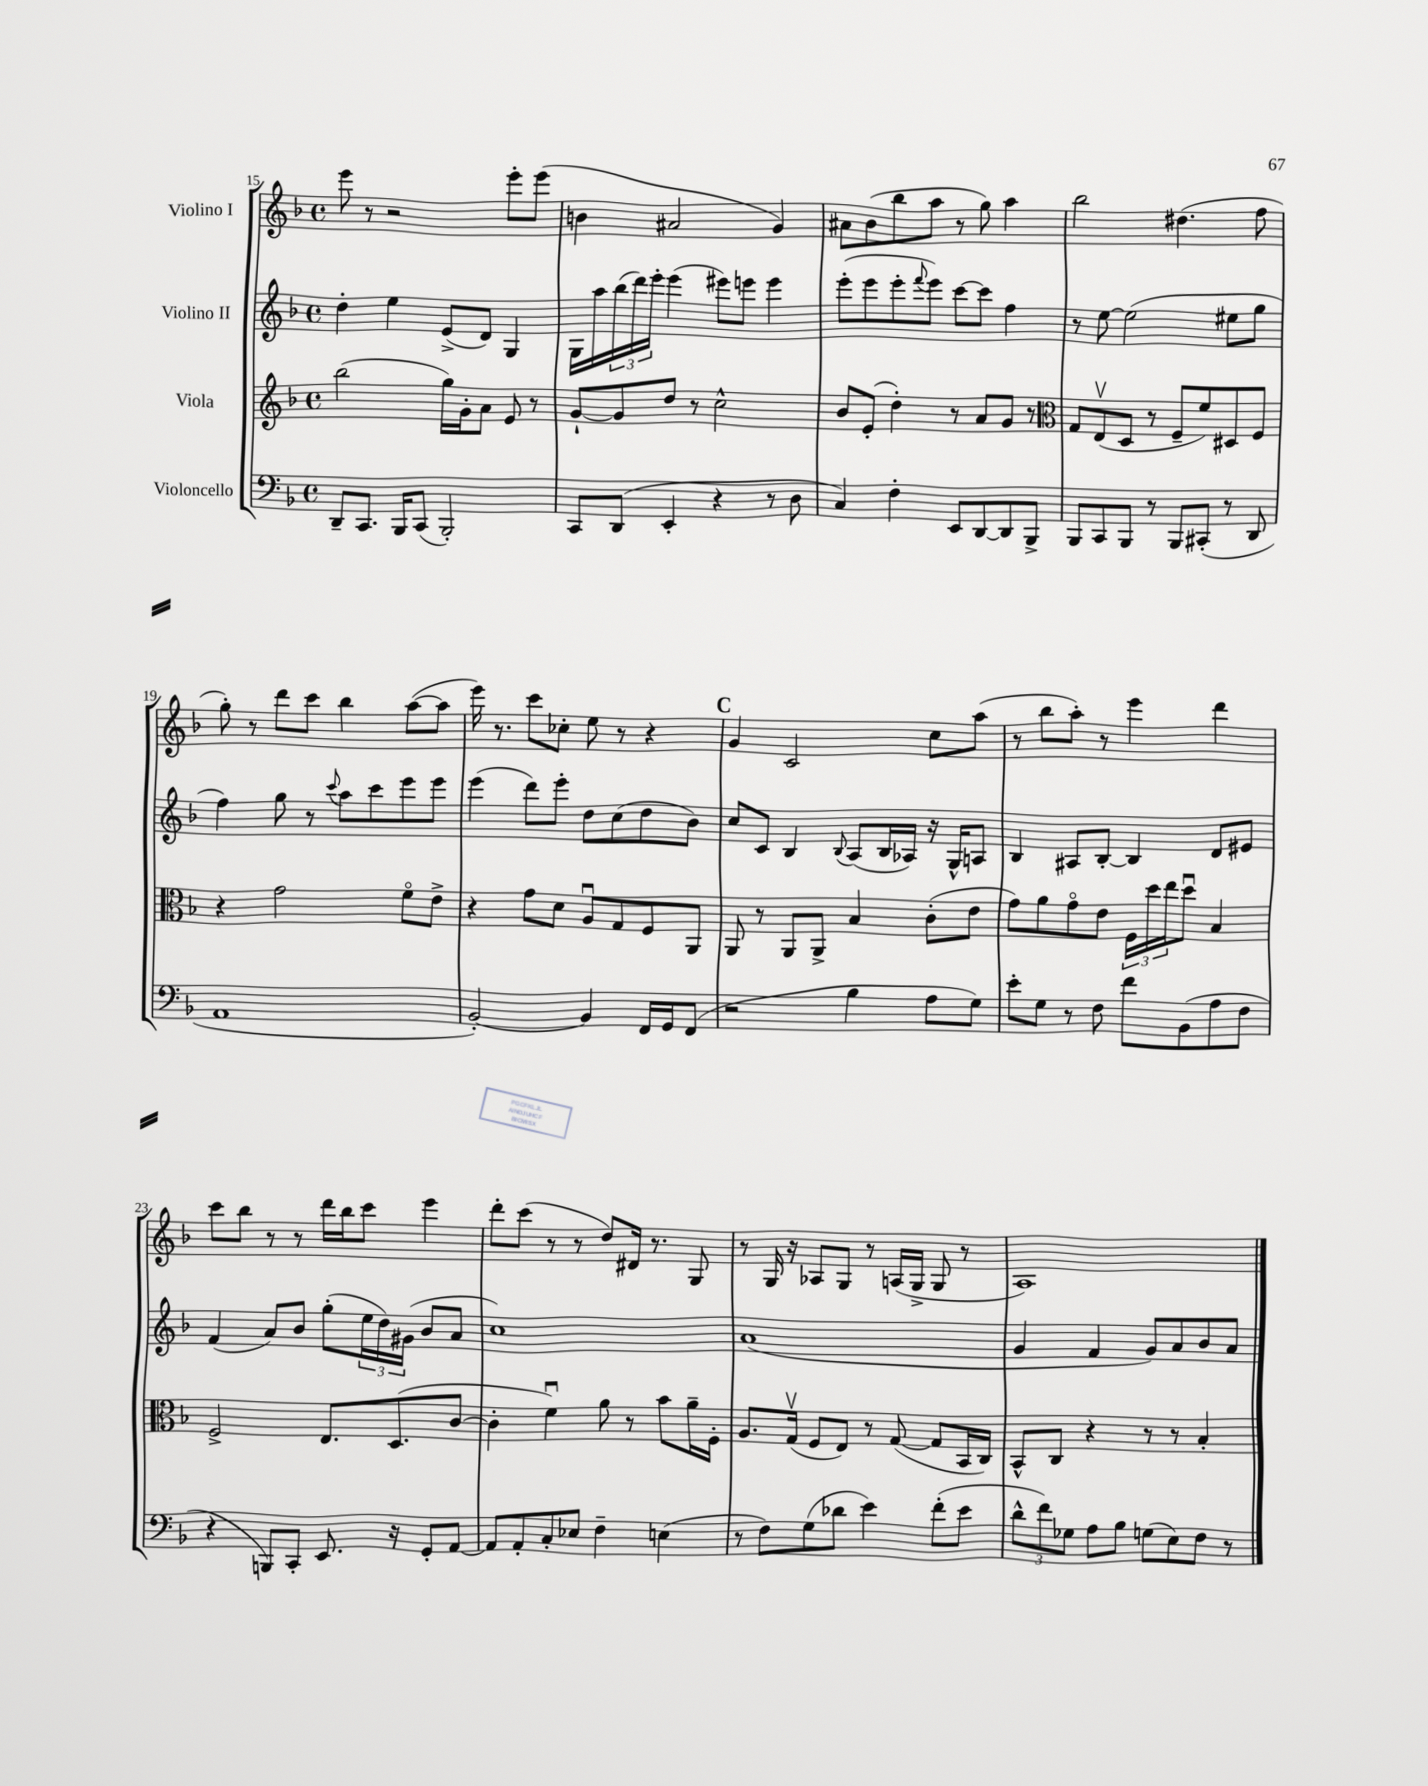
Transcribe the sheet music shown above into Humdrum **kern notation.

**kern	**kern	**kern	**kern
*staff4	*staff3	*staff2	*staff1
*clefF4	*clefG2	*clefG2	*clefG2
*k[b-]	*k[b-]	*k[b-]	*k[b-]
*M4/4	*M4/4	*M4/4	*M4/4
*met(c)	*met(c)	*met(c)	*met(c)
8DD~	(2bb-	4dd'	8eee
8.CC	.	.	8r
.	.	4ee	2r
16BBB-	.	.	.
(8CC	.	.	.
2BBB-')	16gg)	(8e^	.
.	16g'	.	.
.	8a	8d)	.
.	8e	4G	8eee'
.	8r	.	(8eee
=	=	=	=
8CC	[8g`	16G	4b
.	.	16aa	.
(8DD	8g]	(24bb-	.
.	.	24ddd)	.
.	.	24eee'	.
4EE'	8dd	(4eee	2a#
.	8r	.	.
4r	2cc^^	8eee#)	.
.	.	8eee	.
8r	.	4eee	4g)
8D	.	.	.
=	=	=	=
4C)	8b-	(8eee'	8a#
.	(8e'	8eee	(8b-
4F'	4dd')	8eee'	8bb-
.	.	8qqfff	.
.	.	8eee)	8aa
8EE	8r	[8ccc	8r
[8DD	8a	8ccc]	8gg)
8DD]	8g	4ff	4aa
8BBB-^	8r	.	.
=	=	=	=
*	*clefC3	*	*
8BBB-	8G	8r	2bb-
8CC	(8Ev	[8ee	.
8BBB-	8D	(2ee]	.
8r	8r	.	.
8BBB-	8F~	.	(4.dd#
(8CC#'	8f)	.	.
8r	8D#	8ee#	.
8DD	8F	8gg	8ff
=	=	=	=
1AA	4r	4ff)	8gg')
.	.	.	8r
.	2g	8gg	8ddd
.	.	8r	8ccc
.	.	8qqccc	.
.	.	8aa	4bb-
.	.	8ccc	.
.	8fo	8eee	([8aa
.	8e^	8eee	8aa]
=	=	=	=
[2BB-')	4r	(4eee	16eee)
.	.	.	8.r
.	8g	8ddd)	8ccc
.	8d	8eee'	8cc-'
4BB-]	8Au	8dd	8ee
.	8G	(8cc	8r
16FF	8F	8dd	4r
16GG	.	.	.
(8FF	8AA	8b-)	.
=	=	=	=
2r	8AA	8cc	4g
.	8r	8c	.
.	8AA	4B-	2c
.	8AA^	.	.
.	.	8qqB-	.
4B-	4B-	(8A	.
.	.	16B-	.
.	.	16A-)	.
8A	(8c'	16r	8cc
.	.	16G^^	.
8G)	8e	8A	(8aa
=	=	=	=
8e'	8g)	4B-	8r
8G	8a	.	8bb-
8r	8go	8A#	8aa')
8F	8e	[8B-'	8r
8f	24F	4B-]	4eee
.	24dd	.	.
.	24ee	.	.
(8BB-	8ddu	.	.
8A	4B-	8d	4ddd
8F	.	8e#	.
=	=	=	=
4r	2F^	(4f	8ccc
.	.	.	8bb-
8BBB)	.	8a)	8r
8CC'	.	8b-	8r
8.EE	8.E	(8gg'	16ddd
.	.	.	16bb-
.	.	24ee	8ccc
.	.	24dd)	.
16r	(8.D	.	.
.	.	(24g#	.
8GG'	.	8b-	4eee
[8AA	[8c	8a	.
=	=	=	=
8AA]	4c']	1cc)	8ddd'
8AA'	.	.	(8ccc
8C'	4fu)	.	8r
8E-	.	.	8r
4F~	8a	.	8dd)
.	8r	.	16d#
.	.	.	8.r
(4E	8b-	.	.
.	16a~	.	8G
.	16F'	.	.
=	=	=	=
8r	8.A	(1a	8r
8F)	.	.	16G
.	(16Gv	.	16r
(8G	8F	.	8A-
8d-	8E)	.	8G
4e)	8r	.	8r
.	([8G	.	(16A
.	.	.	16G^
(8f'	8G]	.	8G
8e	16BB-	.	8r
.	16C)	.	.
=	=	=	=
12d^^	8BB-^^	4g	1A)
12f)	.	.	.
.	8C	.	.
12G-	.	.	.
8A	4r	4f	.
8B-	.	.	.
(8G	8r	8g)	.
8E)	8r	8a	.
8F	4B-'	8b-	.
8r	.	8a	.
==	==	==	==
*-	*-	*-	*-
